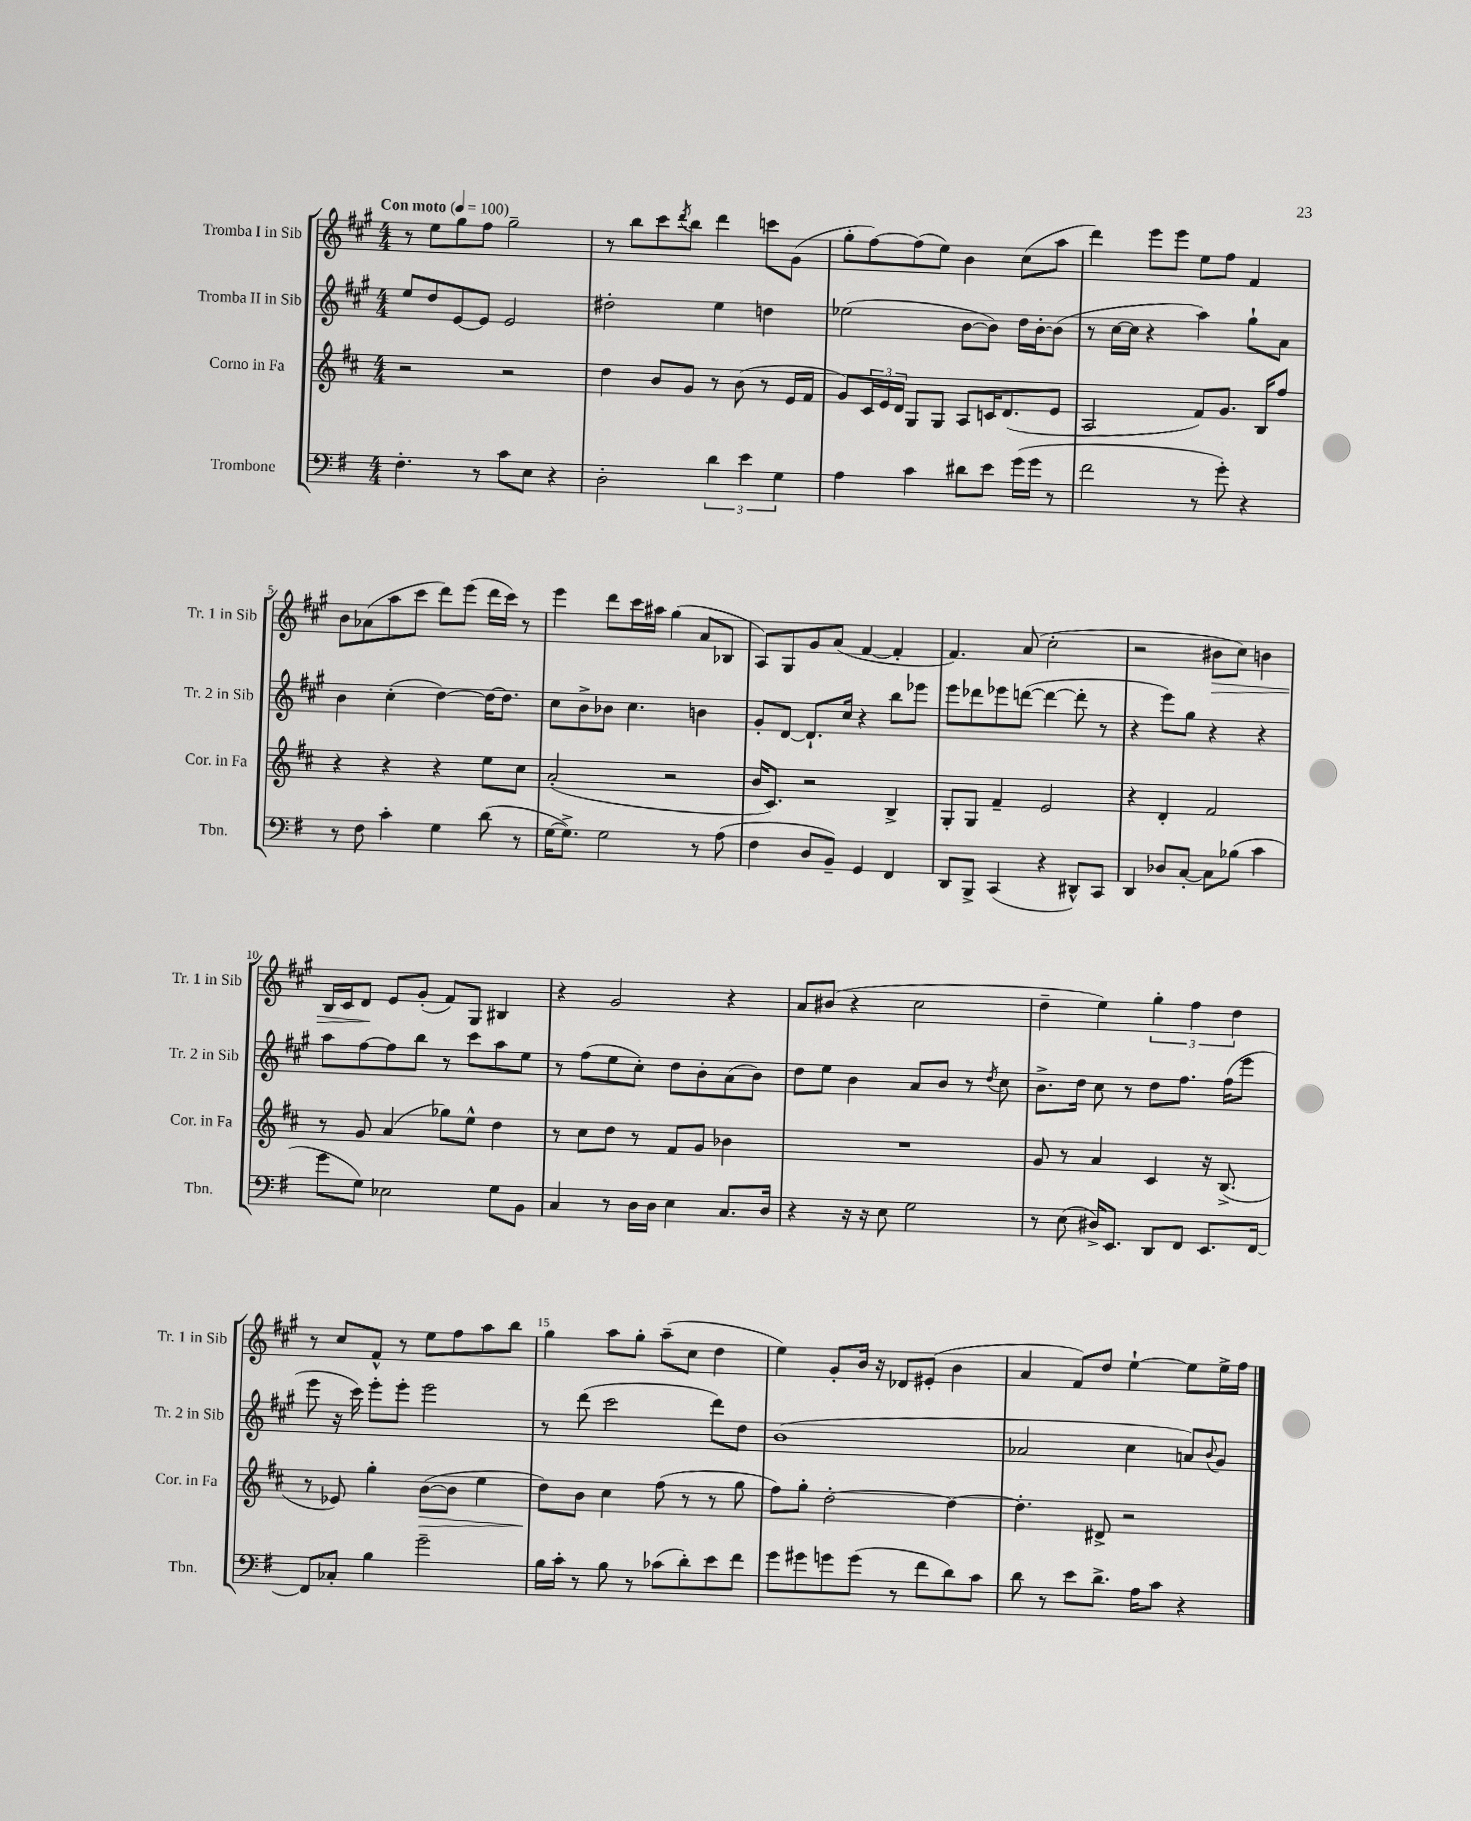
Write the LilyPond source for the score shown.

<<
\new StaffGroup <<
\new Staff = "s0" \with { instrumentName = "Tromba I in Sib" shortInstrumentName = "Tr. 1 in Sib" } {
    \clef treble \key a \major \numericTimeSignature \time 4/4 \tempo "Con moto" 4 = 100
    r8 e''8 gis''8 fis''8 gis''2-- |
    r8 b''8 cis'''8 \acciaccatura { d'''8 } b''8 d'''4 c'''8 gis'8( |
    gis''8-. fis''8~) fis''8( e''8) b'4 cis''8( a''8 |
    d'''4) e'''8 e'''8 e''8 fis''8 fis'4 |
    b'8 aes'8( a''8 cis'''8 d'''8) e'''8( d'''16 cis'''16) r8 |
    e'''4 d'''8 cis'''16 ais''16 gis''4( a'8 bes8 |
    a8) gis8 gis'8 a'8( fis'4~ fis'4-. |
    fis'4.) a'8( cis''2-. |
    r2 bis'8\> cis''8) b'4 |
    b16 cis'16 d'8\! e'8 gis'8-.( fis'8) gis8 bis4 |
    r4 gis'2 r4 |
    a'8 bis'8( r4 cis''2 |
    d''4-- e''4) \tuplet 3/2 { gis''4-. fis''4 d''4 } |
    r8 cis''8 fis'8-^ r8 e''8 fis''8 a''8 b''8 |
    gis''4 a''8 gis''8-. a''8--( cis''8 d''4 |
    e''4) gis'8-. b'16 r16 des'8 eis'8-.( b'4 |
    a'4 fis'8) d''8 e''4~-! e''8 e''16-> fis''16 \bar "|." |
}
\new Staff = "s1" \with { instrumentName = "Tromba II in Sib" shortInstrumentName = "Tr. 2 in Sib" } {
    \clef treble \key a \major \numericTimeSignature \time 4/4
    e''8 d''8 e'8~ e'8 e'2 |
    dis''2-. e''4 d''4 |
    ees''2( b'8~ b'8) d''16 b'16~-. b'8( |
    r8 cis''16~ cis''16 r4 a''4) gis''8-! a'8 |
    b'4 cis''4-.( d''4~) d''16~ d''8. |
    cis''8 b'8-> bes'8 cis''4. b'4 |
    gis'8-. d'8~ d'8.-! cis''16 r4 b''8 ees'''8 |
    e'''8 des'''8 ees'''8 d'''8~( d'''4~ d'''8-. r8 |
    r4 e'''8) gis''8 r4 r4 |
    a''8 fis''8~ fis''8 b''8 r8 cis'''8 a''8 e''8 |
    r8 fis''8( e''8 cis''8-.) d''8 b'8-. a'8( b'8) |
    d''8 e''8 b'4 a'8 b'8 r8 \acciaccatura { d''8 } cis''8 |
    b'8.-> d''16 cis''8 r8 d''8 fis''8. fis''16( e'''8 |
    e'''8 r16 cis'''16) e'''8-. e'''8-. e'''2 |
    r8 d'''8( cis'''2 d'''8) d''8 |
    b'1( |
    aes'2 cis''4 a'8) \appoggiatura { b'8 } gis'8 \bar "|." |
}
\new Staff = "s2" \with { instrumentName = "Corno in Fa" shortInstrumentName = "Cor. in Fa" } {
    \clef treble \key d \major \numericTimeSignature \time 4/4
    r2 r2 |
    d''4 b'8 g'8 r8 b'8( r8 e'16 fis'16 |
    g'8) \tuplet 3/2 { cis'16 e'16 d'16 } g8 g8 a8 c'16 d'8.( e'8 |
    a2 fis'8) g'8. b16 fis''8 |
    r4 r4 r4 e''8 cis''8 |
    a'2-.( r2 |
    b'16 cis'8.) r2 b4-> |
    g8-. g8 fis'4-- e'2 |
    r4 d'4-. fis'2 |
    r8 g'8 a'4( ges''8) e''8-^ d''4 |
    r8 cis''8 d''8 r8 fis'8 g'8 bes'4 |
    R1 |
    g'8 r8 a'4 cis'4 r16 b8.->( |
    r8 ees'8) g''4-. b'8~\>( b'8 e''4 |
    d''8\!) b'8 cis''4 fis''8( r8 r8 g''8 |
    fis''8) g''8-. d''2~-. d''4~ |
    d''4.-. dis'8-> r2 \bar "|." |
}
\new Staff = "s3" \with { instrumentName = "Trombone" shortInstrumentName = "Tbn." } {
    \clef bass \key g \major \numericTimeSignature \time 4/4
    fis4.-. r8 c'8 e8 r4 |
    d2-. \tuplet 3/2 { d'4 e'4 g4 } |
    a4 c'4 dis'8 e'8 g'16( g'16 r8 |
    fis'2 r8 g'8-.) r4 |
    r8 fis8 c'4-. g4 d'8( r8 |
    g16~ g8.->) g2 r8 a8( |
    fis4 d8 b,8--) g,4 fis,4 |
    d,8 b,,8-> c,4( r4 dis,8-^) c,8 |
    d,4 des8 c8~-. c8 bes8( c'4 |
    g'8 g8) ees2 g8 b,8 |
    c4 r8 d16 d16 e4 c8. d16 |
    r4 r16 r16 e8 g2 |
    r8 e8( dis16->) e,8. d,8 fis,8 e,8. fis,16~ |
    fis,8 ces8-. b4 g'2-- |
    b16 c'16-. r8 b8 r8 ces'8( d'8-.) e'8 fis'8 |
    g'8 gis'8 g'8 g'8( r8 fis'8 d'8) c'8 |
    d'8 r8 e'8 d'8.-> a16 c'8 r4 \bar "|." |
}
>>
>>
\layout { \context { \Score \override BarNumber.break-visibility = ##(#f #t #t) barNumberVisibility = #(every-nth-bar-number-visible 5) } }
